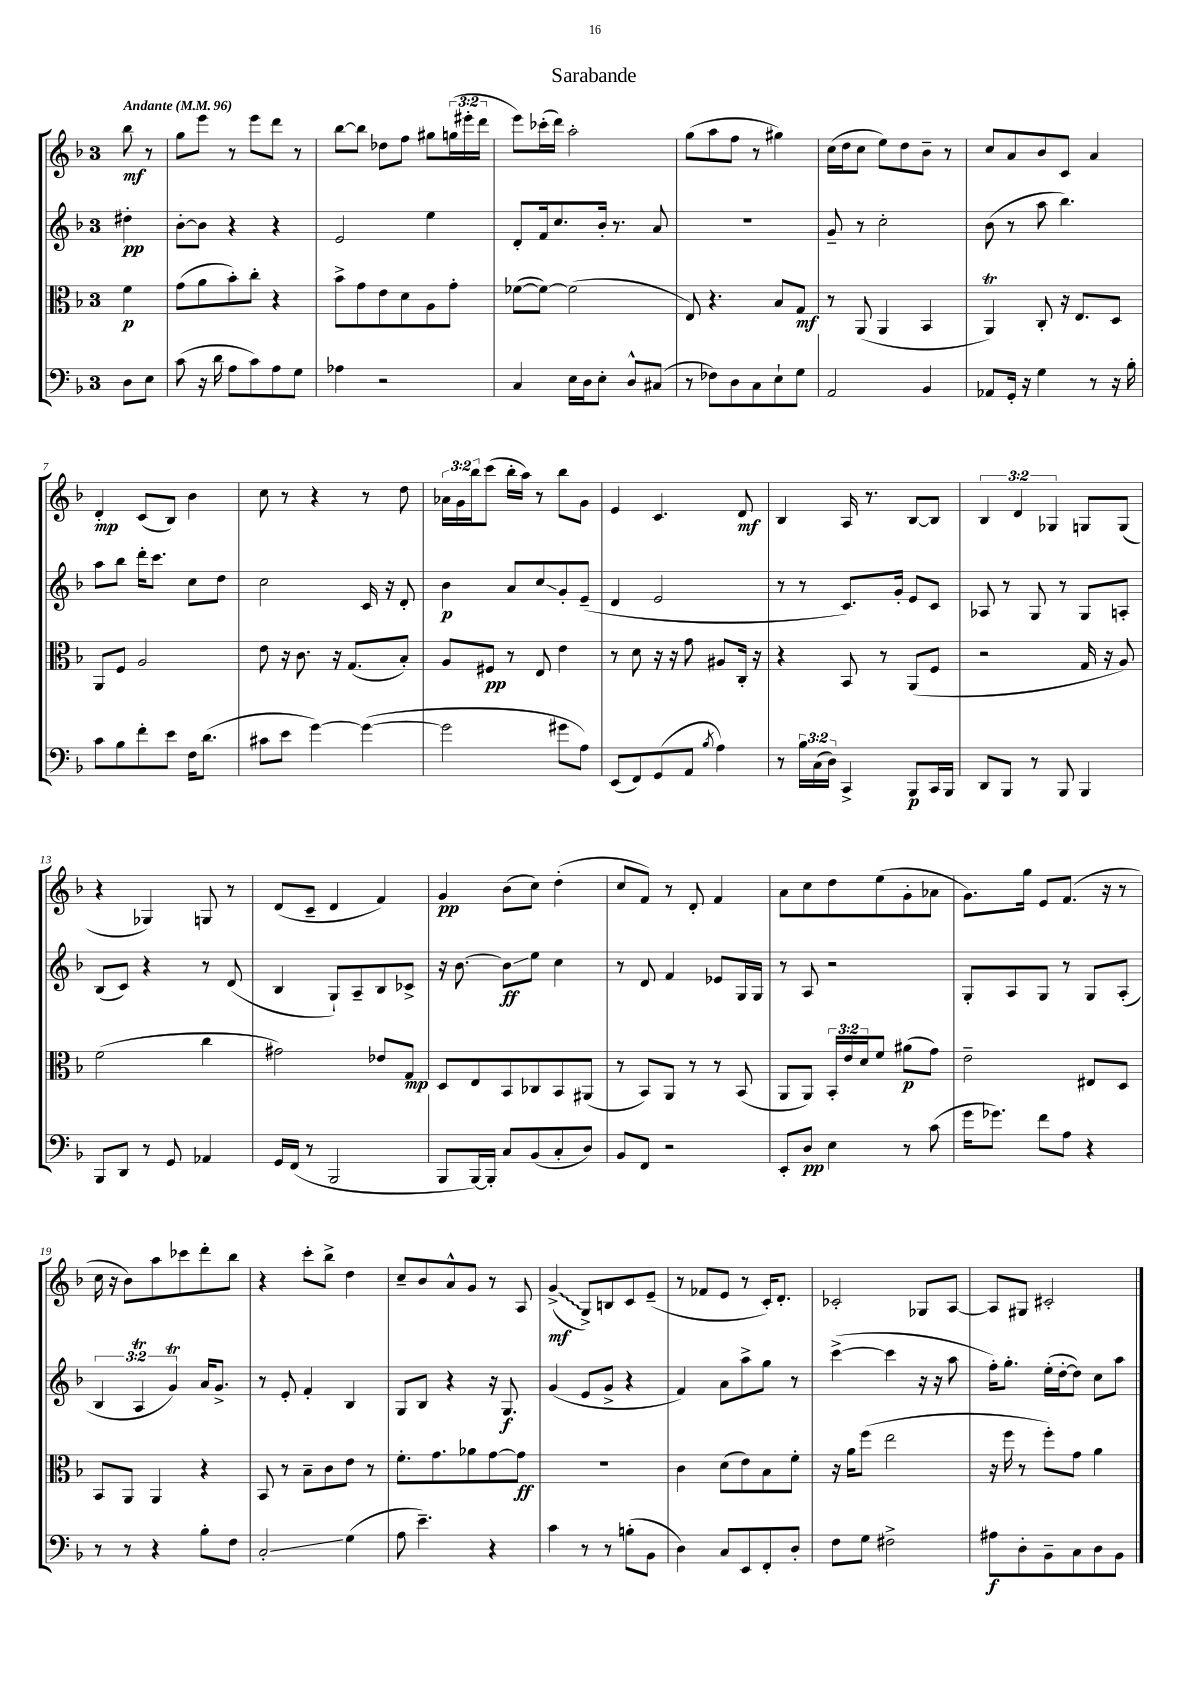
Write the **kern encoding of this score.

**kern	**kern	**kern	**kern
*staff4	*staff3	*staff2	*staff1
*clefF4	*clefC3	*clefG2	*clefG2
*k[b-]	*k[b-]	*k[b-]	*k[b-]
*M3/4	*M3/4	*M3/4	*M3/4
*MM96	*MM96	*MM96	*MM96
8D\L	4f\	4dd#'\	8bb-\
8E\J	.	.	8r
=	=	=	=
(8c\	(8g\L	[8b-'\L	8gg\L
16r	8a\	8b-\]J	8eee\J
16d\	.	.	.
8A\L	8b-'\)	4r	8r
8c\)	8cc'\J	.	8eee\L
8A\	4r	4r	8ddd\J
8G\J	.	.	8r
=	=	=	=
4A-\	8b-^\L	2e/	[8bb-\L
.	8g\	.	8bb-\]J
2r	8e\	.	8dd-\L
.	8d\	.	8ff\J
.	8A\	4ee\	8gg#\L
.	8g'\J	.	(24gg\L
.	.	.	24eee#'\
.	.	.	24ddd\JJ
=	=	=	=
4C/	([8f-\L	8d'/L	8eee\L)
.	8f-\_J)	16f/k	(16ccc-'\L
.	.	8.cc/	16ddd\JJ)
16E\LL	(2f-\]	.	2aa'\
16D\J	.	.	.
8E'\J	.	16b-'/Jk	.
.	.	8.r	.
8D^^/L	.	.	.
(8C#/J	.	8a/	.
=	=	=	=
8r	8E/)	2.r	(8gg\L
8F-\L)	4.r	.	8aa\
8D\	.	.	8ff\J
8C\	.	.	8r
8E`\	8B-/L	.	4gg#\)
8G\J	8G/J	.	.
=	=	=	=
2AA/	8r	8g~/	(16cc\LL
.	.	.	16dd\J
.	(8AA/	8r	8cc\J
.	4AA/	2cc'\	8ee\L)
.	.	.	8dd\
4BB-/	4BB-/	.	8b-~\J
.	.	.	8r
=	=	=	=
8AA-/L	4AA/)	(8b-\	8cc/L
16GG'/Jk	.	8r	8a/
16r	.	.	.
4G\	8C'/	8aa\	8b-/
.	16r	4.bb-\)	8c/J
.	8.E/L	.	.
8r	.	.	4a/
16r	8D/J	.	.
16B-'\	.	.	.
=	=	=	=
8c\L	8AA/L	8aa\L	4d'/
8B-\	8F/J	8bb-\J	.
8f'\	2A/	16ddd'\LK	(8c/L
.	.	8.ccc\J	.
8e\J	.	.	8B-/J)
16F\LK	.	8cc\L	4b-\
(8.d\J	.	.	.
.	.	8dd\J	.
=	=	=	=
8c#\L	8e\	2cc\	8cc\
8e\J	16r	.	8r
.	8.c\	.	.
[4g\)	.	.	4r
.	16r	.	.
.	(8.G/L	.	.
(4g\_	.	16c/	8r
.	.	16r	.
.	8B-'/J)	8d'/	8dd\
=	=	=	=
2g\]	8A/L	4b-\	24a-\LL
.	.	.	24g\
.	.	.	24bb-\J
.	8F#/J	.	(8ccc\J
.	8r	8a/L	16bb-'\LL
.	.	.	16aa\JJ)
.	8E/	8cc/	8r
8g#\L	4e\	8g'/	8bb-\L
8A\J)	.	(8e~/J	8g\J
=	=	=	=
(8EE/L	8r	4d/	4e/
8FF/)	8d\	.	.
(8GG/	16r	2e/	4.c/
.	16r	.	.
8AA/J	8g\	.	.
8qB-/	.	.	.
4A\)	8A#/L	.	.
.	16C'/Jk	.	8d/
.	16r	.	.
=	=	=	=
8r	4r	8r	4B-/
24B-\LL	.	8r	.
(24C\	.	.	.
24D\JJ)	.	.	.
4CC^/	8BB-/	8.c/L)	16A/
.	.	.	8.r
.	8r	.	.
.	.	16g'/Jk	.
8BBB-/L	(8AA/L	8e/L	[8B-/L
16CC/L	8F/J	8c/J	8B-/]J
16BBB-/JJ	.	.	.
=	=	=	=
8DD/L	2r	8A-/	6B-/
8BBB-/J	.	8r	.
.	.	.	6d/
8r	.	8G/	.
.	.	.	6G-/
8BBB-/	.	8r	.
4BBB-/	16G/	8G/L	8G/L
.	16r	.	.
.	8A/)	8A'/J	(8G/J
=	=	=	=
8BBB-/L	(2f\	(8B-/L	4r
8DD/J	.	8c/J)	.
8r	.	4r	4G-/)
8GG/	.	.	.
4AA-/	4cc\	8r	8G/
.	.	(8d/	8r
=	=	=	=
16GG/LL	2g#\)	4B-/	(8d/L
(16FF/JJ	.	.	.
8r	.	.	8c~/J
2BBB-/	.	8G`/L)	4d/
.	.	8A~/	.
.	8e-/L	8B-/	4f/)
.	8G/J	8c-^/J	.
=	=	=	=
8BBB-/L	8D/L	16r	4g/
.	.	[8.b-\	.
[16BBB-/L)	8E/	.	.
16BBB-'/]JJ	.	.	.
8C/L	8BB-/	8b-\]L	(8b-\L
(8BB-/	8C-/	8ee\J	8cc\J)
8C'/	8BB-/	4cc\	(4dd'\
8D/J)	(8AA#/J	.	.
=	=	=	=
8BB-/L	8r	8r	8cc/L
8FF/J	8BB-/L)	8d/	8f/J)
2r	8AA/J	4f/	8r
.	8r	.	8d'/
.	8r	8e-/L	4f/
.	(8BB-/	16G/L	.
.	.	16G/JJ	.
=	=	=	=
8EE'/L	8AA/L	8r	8a\L
8D/J	8AA/J)	8A/	8cc\
4E\	24BB-'/LL	2r	8dd\
.	24e/	.	.
.	24d/J	.	.
.	8f/J	.	(8ee\
8r	(8a#\L	.	8g'\
(8c\	8g\J)	.	8a-\J
=	=	=	=
16g\LK	2e~\	8G'/L	8.g\L)
8.g-\J)	.	.	.
.	.	8A/	.
.	.	.	16gg\Jk
8f\L	.	8G/J	8e/L
8A\J	.	8r	(8.f/J
4r	8E#/L	8G/L	.
.	.	.	16r
.	8D/J	(8A'/J	8r
=	=	=	=
8r	8BB-/L	6B-/	16cc\
.	.	.	16r
8r	8AA/J	.	8b-\L)
.	.	6A/	.
4r	4AA/	.	8aa\
.	.	6g/)	.
.	.	.	8ccc-\
8B-'\L	4r	16a/LK	8ddd'\
.	.	8.g^/J	.
8F\J	.	.	8bb-\J
=	=	=	=
2C'/	8BB-/	8r	4r
.	8r	8e'/	.
.	8B-~\L	4f'/	8ccc'\L
.	8c\	.	8bb-^\J
(4G\	8e\J	4B-/	4dd\
.	8r	.	.
=	=	=	=
8A\	8.f'\L	8G/L	8cc~/L
4.e~\)	.	8B-/J	8b-/
.	8.g\	.	.
.	.	4r	8a^^/
.	8a-\	.	8g/J
4r	[8g\	16r	8r
.	.	8.G/	.
.	8g\]J	.	8A/
=	=	=	=
4c\	2.r	(4g/	(4g^/
8r	.	8e/L	8G^/L)
8r	.	8g^/J	8B/
(8B'\L	.	4r	8c/
8BB-\J	.	.	(8e~/J
=	=	=	=
4D\)	4c\	4f/)	8r
.	.	.	8f-/L
8C/L	(8d\L	8a\L	8e/J
8EE/	8e\)	8aa^\	8r
8FF'/	8B-\	8gg\J	16c'/LK)
.	.	.	8.d'/J
8D'/J	8f'\J	8r	.
=	=	=	=
8F\L	16r	([4ccc^\	2c-'/
.	16a\LK	.	.
8G\J	(8ff\J	.	.
2F#^\	2ee\	4ccc\]	.
.	.	16r	8G-/L
.	.	16r	.
.	.	8aa\	[8A/J
=	=	=	=
8A#\L	16r	16ff'\LK)	8A/]L
.	16ff\	8.gg'\J	.
8D'\	8r	.	8G#/J
8BB-~\	8ff'\L)	(16ee'\LL	2c#'/
.	.	[16dd'\J	.
8C\	8g\J	8dd\]J)	.
8D\	4a\	8cc\L	.
8BB-\J	.	8aa\J	.
==	==	==	==
*-	*-	*-	*-
